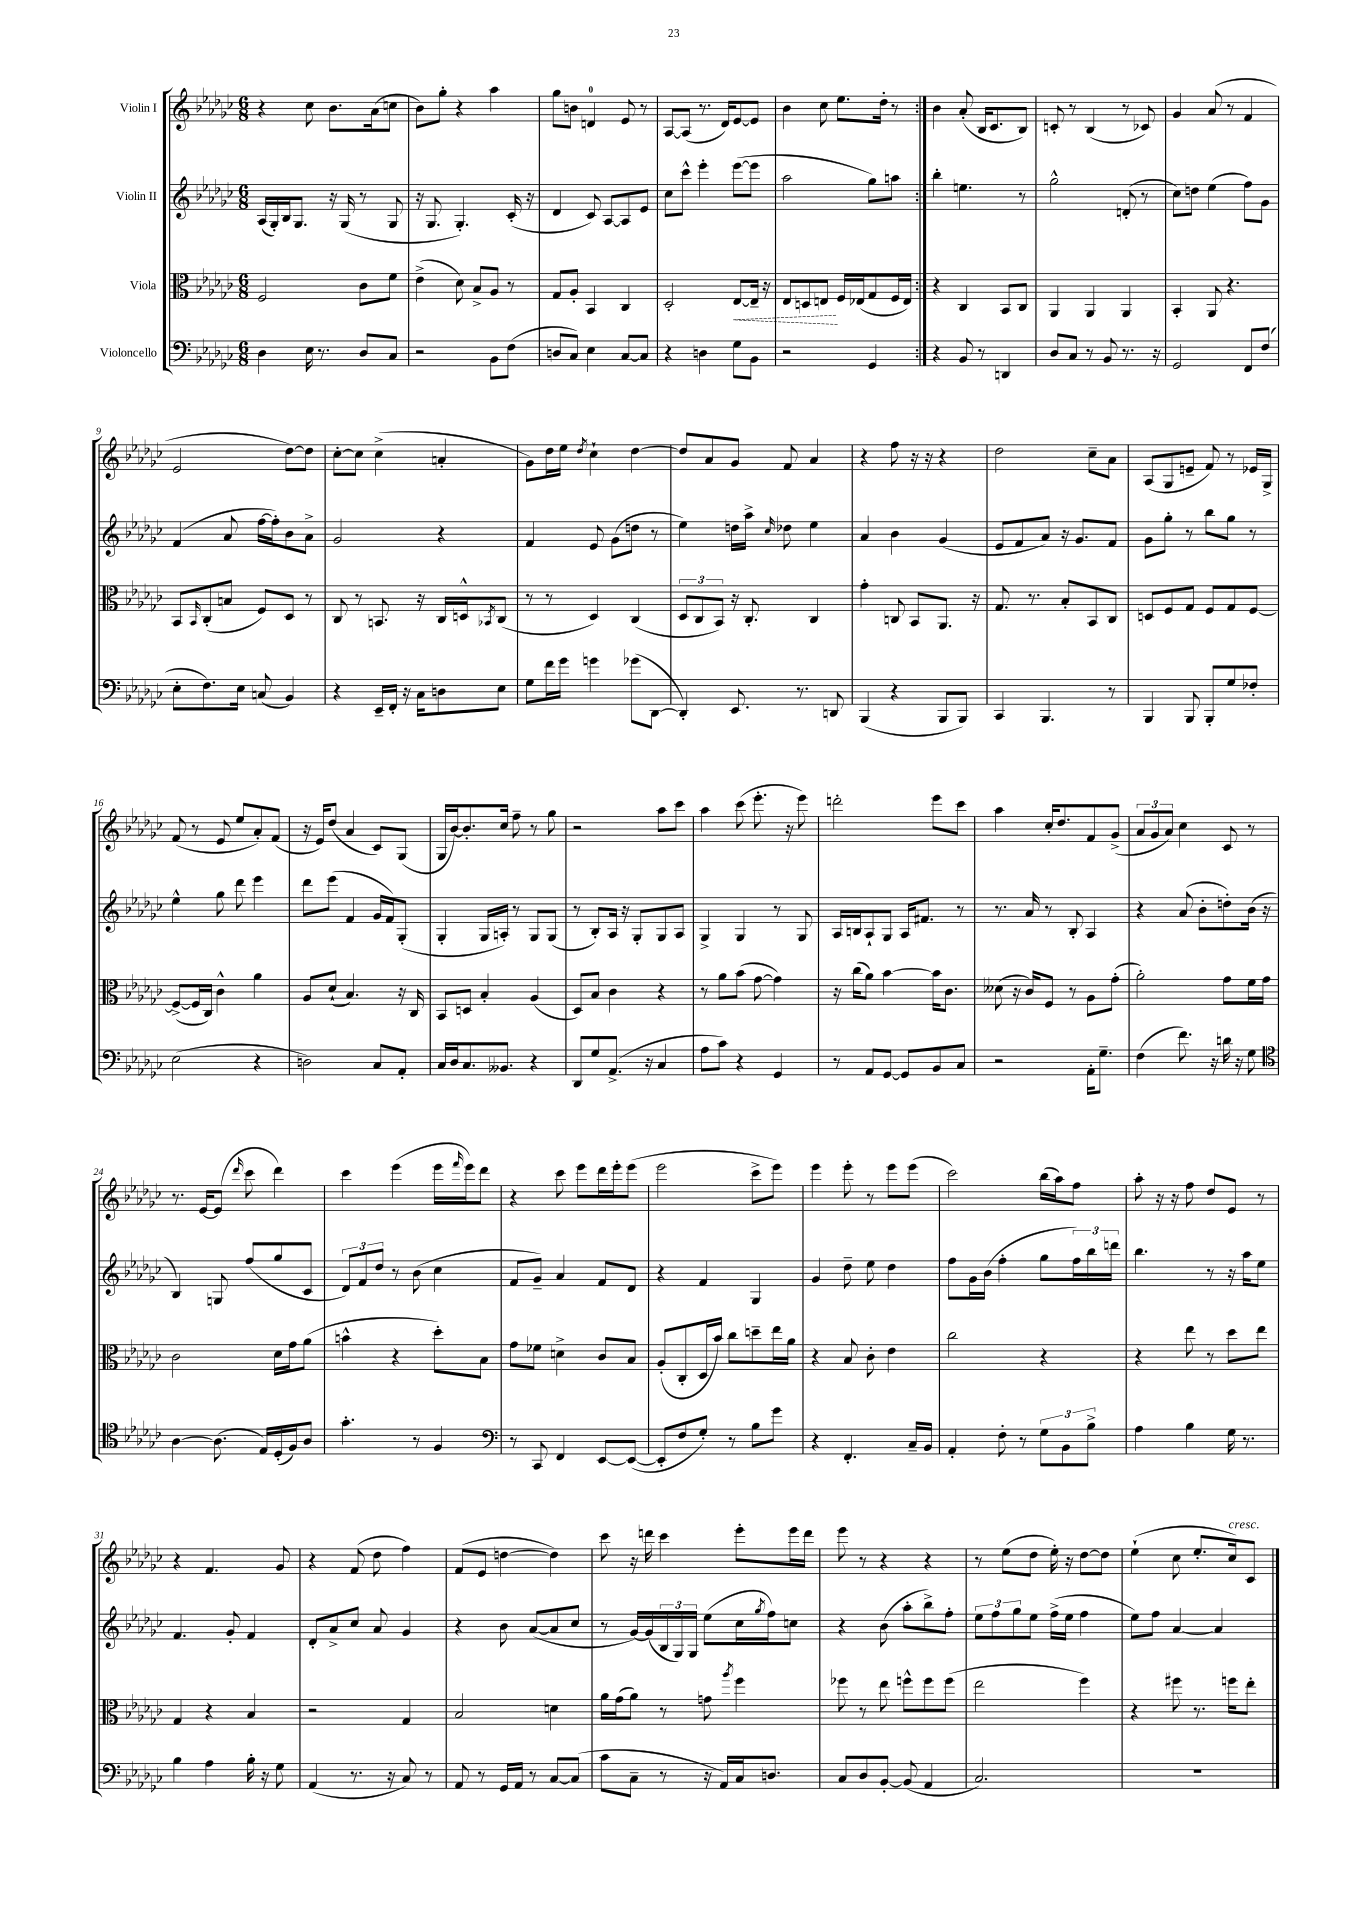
<<
\new StaffGroup <<
\new Staff = "s0" \with { instrumentName = "Violin I" } {
    \clef treble \key ges \major \numericTimeSignature \time 6/8
    \repeat volta 2 { r4 ces''8 bes'8. aes'16( c''8 |
    bes'8) ges''8-. r4 aes''4 |
    ges''8 b'8 d'4-0 ees'8 r8 |
    aes8~ aes8( r8. des'16) ees'8~ ees'8 |
    bes'4 ces''8 ees''8. des''16-. r8 | }
    bes'4 aes'8-.( bes16 ces'8. bes8) |
    c'8-. r8 bes4( r8 ces'8) |
    ges'4 aes'8( r8 f'4 |
    ees'2 des''8~) des''8 |
    ces''8~-. ces''8 ces''4->( a'4-. |
    ges'8) des''16 ees''16 \acciaccatura { des''8 } ces''4-! des''4~ |
    des''8 aes'8 ges'8 f'8 aes'4 |
    r4 f''8 r16 r16 r4 |
    des''2 ces''8-- aes'8 |
    aes8( ges8 e'8-- f'8) r8 ees'16 ges16-> |
    f'8( r8 ees'8 ees''8 aes'8-.) f'8( |
    r16 ees'16) des''8( aes'4 ces'8) ges8( |
    ges16 bes'16~) bes'8.-. ces''16 f''8-- r8 ges''8 |
    r2 aes''8 ces'''8 |
    aes''4 ces'''8( ees'''8.-. r16 ees'''8) |
    d'''2-. ees'''8 ces'''8 |
    aes''4 ces''16-. des''8. f'8 ges'8->( |
    \tuplet 3/2 { aes'8 ges'8 aes'8) } ces''4 ces'8 r8 |
    r8. ees'16~ ees'8( \grace { des'''16 } ces'''8 des'''4) |
    ces'''4 ees'''4( ees'''16 \grace { f'''16 } ees'''16) des'''8 |
    r4 ces'''8 ees'''8 des'''16 ees'''16-. ees'''8( |
    ees'''2 ces'''8-> ees'''8) |
    ees'''4 ees'''8-. r8 ees'''8 ees'''8( |
    ces'''2) bes''16( aes''16) f''8 |
    aes''8-. r16 r16 f''8 des''8 ees'8 r8 |
    r4 f'4. ges'8 |
    r4 f'8( des''8 f''4) |
    f'8( ees'8 d''4~ d''4) |
    ces'''8 r16 d'''16 ces'''4 ees'''8-. ees'''16 d'''16 |
    ees'''8 r8 r4 r4 |
    r8 ees''8( des''8 ees''16-.) r16 des''8~ des''8 |
    ees''4-!( ces''8 ees''8.-. ces''16^\markup { \italic "cresc." }) ces'8 \bar "|." |
}
\new Staff = "s1" \with { instrumentName = "Violin II" } {
    \clef treble \key ges \major \numericTimeSignature \time 6/8
    \repeat volta 2 { aes16( ges16-.) bes16 ges8. r16 ges16( r8 ges8 |
    r16 ges8. ges4.-.) ces'16-.( r16 |
    des'4 ces'8) aes8~ aes8 ees'8 |
    ces''8 ces'''8-^ ees'''4-. ees'''8~( ees'''8 |
    aes''2 ges''8) a''8 | }
    bes''4-. e''4. r8 |
    ges''2-^ d'8-.( r8 |
    ces''8) d''8 ees''4( f''8) ges'8 |
    f'4( aes'8 f''16~ f''16-.) bes'8 aes'8-> |
    ges'2 r4 |
    f'4 ees'8 ges'8( d''8 r8 |
    ees''4) d''16 aes''16-> \grace { ces''16 } des''8 ees''4 |
    aes'4 bes'4 ges'4( |
    ees'8 f'8 aes'8) r16 ges'8. f'8 |
    ges'8 ges''8-. r8 bes''8 ges''8 r8 |
    ees''4-^ ges''8 des'''8 ees'''4 |
    des'''8 ees'''8( f'4 ges'16 f'16) ges8-.( |
    ges4-. ges16 a16-.) r8 ges8 ges8( |
    r8 bes8-.) aes16 r16 ges8-. ges8 aes8 |
    ges4-> ges4 r8 ges8 |
    aes16 b16 aes8-! ges8 aes16 fis'8. r8 |
    r8. aes'16 r8 bes8-. aes4 |
    r4 aes'8( bes'8-. d''8-.) bes'16( r16 |
    bes4) g8 f''8( ges''8 ces'8 |
    \tuplet 3/2 { des'8) f'8 des''8 } r8 bes'8( ces''4 |
    f'8 ges'8--) aes'4 f'8 des'8 |
    r4 f'4 ges4 |
    ges'4 des''8-- ees''8 des''4 |
    f''8 ges'16 bes'16( f''4-. ges''8 \tuplet 3/2 { f''16) bes''16 d'''16 } |
    bes''4. r8 r16 aes''16 ees''8 |
    f'4. ges'8-. f'4 |
    des'8-. aes'8-> ces''8 aes'8 ges'4 |
    r4 bes'8 aes'8~( aes'8 ces''8 |
    r8 ges'16~) ges'16( \tuplet 3/2 { bes16 ges16) ges16 } ees''8( ces''16 \acciaccatura { ges''8 } f''16) c''8 |
    r4 bes'8( aes''8-. bes''8->) f''8-. |
    \tuplet 3/2 { ees''8 f''8 ges''8 } ees''8 f''16->( ees''16 f''4 |
    ees''8) f''8 aes'4~ aes'4 \bar "|." |
}
\new Staff = "s2" \with { instrumentName = "Viola" } {
    \clef alto \key ges \major \numericTimeSignature \time 6/8
    \repeat volta 2 { f2 ces'8 f'8 |
    ees'4->( des'8) bes8-> aes8 r8 |
    ges8 aes8-. bes,4 ces4 |
    des2-. \once \override Hairpin.style = #'dashed-line ees8~\< ees16-- r16 |
    ees8 d8 e8\! f16 ees16( ges8 f16 ees16) | }
    r4 ces4 bes,8 ces8 |
    aes,4 aes,4 aes,4 |
    bes,4-. aes,8 r4. |
    bes,8 \grace { bes,16 } ces8-.( b8 f8) des8 r8 |
    ces8 r8 b,8. r16 ces16 d16-^ \acciaccatura { bes,8 } ces8( |
    r8 r8 des4) ces4( |
    \tuplet 3/2 { des8 ces8 bes,8) } r16 ces8.-. ces4 |
    ges'4-. c8 bes,8 aes,8. r16 |
    ges8. r8. bes8-. bes,8 ces8 |
    d8 f8 ges8 f8 ges8 f8~ |
    f8~->( f16 ces16) ces'4-^ aes'4 |
    aes8 des'8-!( bes4.) r16 ces16 |
    bes,8 d8 bes4-. aes4( |
    des8) bes8 ces'4 r4 |
    r8 aes'8 bes'8( ges'8~ ges'4) |
    r16 ces''16( aes'8) bes'4~ bes'16 ces'8. |
    deses'8( r16 ces'16) f8 r8 aes8 ges'8-.( |
    aes'2-.) ges'8 f'16 ges'16 |
    ces'2 des'16 ges'16 aes'8( |
    b'4-^ r4 des''8-.) bes8 |
    ges'8 fes'8 d'4-> ces'8 bes8 |
    aes8-.( ces8-. des16 bes'16) ces''8 d''8-- ees''16 aes'16 |
    r4 bes8 ces'8-. ees'4 |
    ces''2 r4 |
    r4 ees''8 r8 des''8 ees''8 |
    ges4 r4 bes4 |
    r2 ges4 |
    bes2 d'4 |
    aes'16 ges'16( aes'8) r8 g'8 \acciaccatura { aes''8 } f''4 |
    fes''8 r8 ees''8 f''8-^ f''8 f''8( |
    ees''2 f''4) |
    r4 fis''8 r8. f''16 ees''8-. \bar "|." |
}
\new Staff = "s3" \with { instrumentName = "Violoncello" } {
    \clef bass \key ges \major \numericTimeSignature \time 6/8
    \repeat volta 2 { des4 ees16 r8. des8 ces8 |
    r2 bes,8 f8( |
    d8 ces8) ees4 ces8~ ces8 |
    r4 d4 ges8 bes,8 |
    r2 ges,4 | }
    r4 bes,8 r8 d,4 |
    des8 ces8 r8 bes,8 r8. r16 |
    ges,2 f,8 f8( |
    ees8-. f8.) ees16 c8( bes,4) |
    r4 ees,16-- f,16-. r16 ces16 d8 ees8 |
    ges8 f'16 ges'16 g'4 ges'8( des,8~ |
    des,4-.) ees,8. r8. d,8 |
    bes,,4( r4 bes,,8 bes,,8) |
    ces,4 bes,,4. r8 |
    bes,,4 bes,,8 bes,,8-. ges8 fes8-. |
    ees2( r4 |
    d2) ces8 aes,8-. |
    ces16 des16 ces8. beses,8. r4 |
    des,8 ges8 aes,8.->( r16 ces4 |
    aes8 ces'8) r4 ges,4 |
    r8 aes,8 ges,8~ ges,8 bes,8 ces8 |
    r2 aes,16-. ges8.-- |
    f4( f'8.) r16 d'16 r16 ges8 |
    \clef tenor aes4~ aes8.( ees16) des16-.( f16) aes8 |
    ges'4.-. r8 f4 |
    \clef bass r8 ces,8 f,4 ees,8~ ees,8~( |
    ees,8-. f8 ges8-.) r8 bes8 ges'8 |
    r4 f,4.-. ces16-- bes,16 |
    aes,4-. f8-. r8 \tuplet 3/2 { ges8 bes,8 bes8-> } |
    aes4 bes4 ges16 r8. |
    bes4 aes4 bes16-. r16 ges8 |
    aes,4( r8. r16 ces8) r8 |
    aes,8 r8 ges,16 aes,16 r8 ces8~ ces8( |
    ces'8 ces8-- r8 r16 aes,16) ces16 d8. |
    ces8 des8 bes,8~-. bes,8( aes,4 |
    ces2.) |
    R2. \bar "|." |
}
>>
>>
